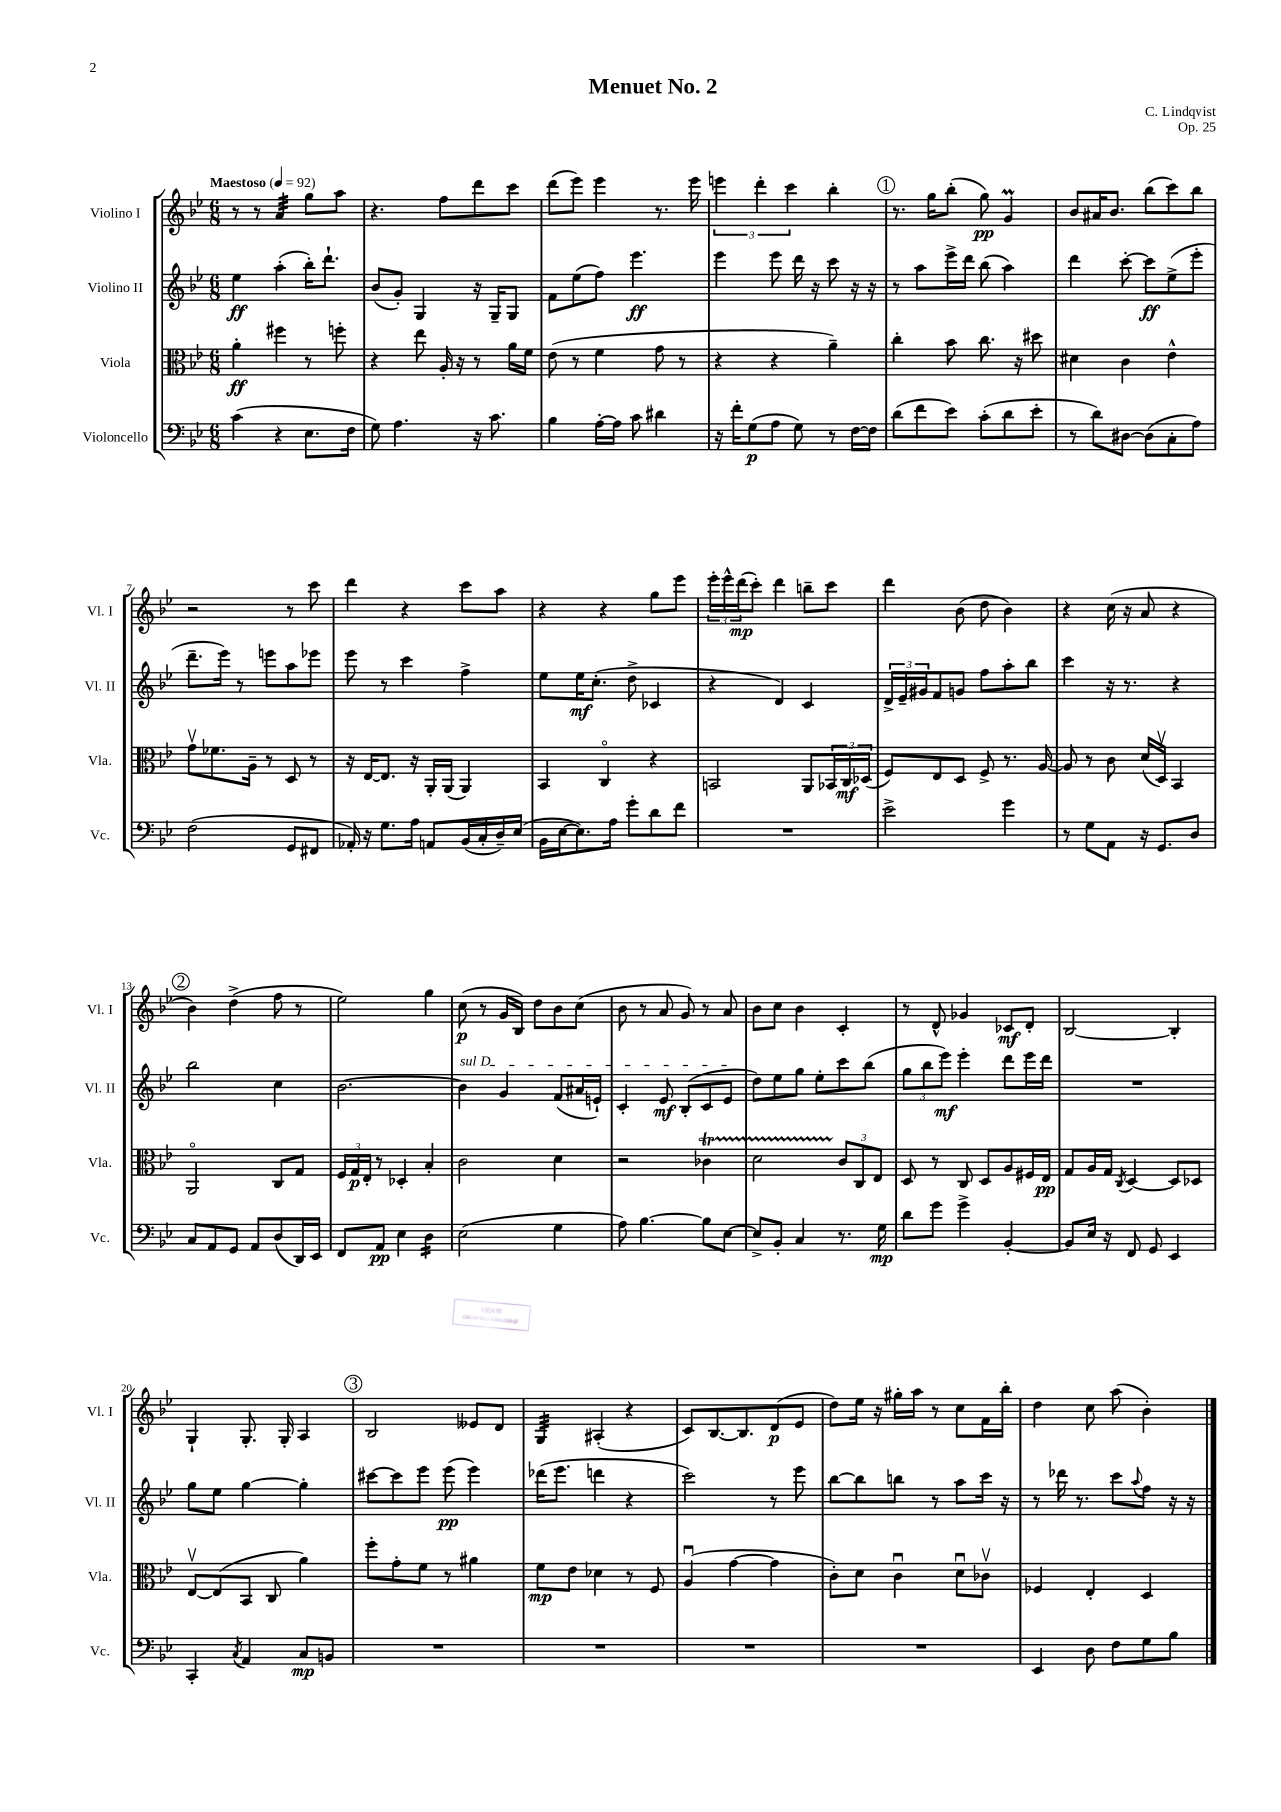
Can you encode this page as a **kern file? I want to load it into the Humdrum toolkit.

**kern	**kern	**kern	**kern
*staff4	*staff3	*staff2	*staff1
*clefF4	*clefC3	*clefG2	*clefG2
*k[b-e-]	*k[b-e-]	*k[b-e-]	*k[b-e-]
*M6/8	*M6/8	*M6/8	*M6/8
*MM92	*MM92	*MM92	*MM92
(4c	4a'	4ee-	8r
.	.	.	8r
4r	4ff#	(4aa'	4a
8.E-	8r	16bb-')	8gg
.	.	8.ddd`	.
.	8ff'	.	8aa
16F	.	.	.
=	=	=	=
8G)	4r	(8b-	4.r
4.A	.	8g')	.
.	8ee-	4G	.
.	16A'	.	8ff
.	16r	.	.
16r	8r	16r	8ddd
8.c	.	16G~	.
.	16a	8G	8ccc
.	16f	.	.
=	=	=	=
4B-	(8e-	8f	(8ddd
.	8r	(8ee-	8eee-)
[16A'	4f	8ff)	4eee-
16A]	.	.	.
8c	.	4.eee-	.
4d#	8g	.	8.r
.	8r	.	.
.	.	.	16eee-
=	=	=	=
16r	4r	4eee-	6eee
16f'	.	.	.
(8G	.	.	.
.	.	.	6ddd'
8A	4r	8eee-	.
.	.	.	6ccc
8G)	.	16ddd	.
.	.	16r	.
8r	4a~)	8ccc	4bb-'
[16F	.	16r	.
16F]	.	16r	.
=	=	=	=
(8d	4cc'	8r	8.r
8f	.	8aa	.
.	.	.	16gg
8e-)	8b-	16eee-^	(8bb-'
.	.	16ddd	.
(8c'	8.cc	(8bb-	8gg)
8d	.	4aa)	4g
.	16r	.	.
8e-'	8dd#	.	.
=	=	=	=
8r	4d#	4ddd	8b-
8d)	.	.	16a#
.	.	.	8.b-
[8D#	4c	[8ccc'	.
(8D#]	.	8ccc]	(8bb-
8C'	4e-^^	(8ee-^	8ccc)
8A)	.	8eee-'	8bb-
=	=	=	=
(2F	8gv	8.ddd~	2r
.	8.f-	.	.
.	.	16eee-)	.
.	.	8r	.
.	16A~	.	.
.	8r	8eee	.
8GG	8D	8aa	8r
8FF#	8r	8eee-	8ccc
=	=	=	=
16AA-')	16r	8eee-	4ddd
16r	[16E-	.	.
8.G	8.E-]	8r	.
.	.	4ccc	4r
16A	16r	.	.
8AA	16AA'	.	.
.	(16AA	.	.
(16BB-	4AA)	4ff^	8ccc
16C'	.	.	.
16D~)	.	.	8aa
(16E-	.	.	.
=	=	=	=
16BB-	4BB-	8ee-	4r
[16E-	.	.	.
8.E-])	.	16ee-	.
.	.	(8.cc'	.
.	4Co	.	4r
16A	.	.	.
8g'	.	8dd^	.
8d	4r	4c-	8gg
8f	.	.	8eee-
=	=	=	=
2.r	2BB	4r	24eee-'
.	.	.	24eee-^^
.	.	.	(24ddd
.	.	.	8ccc')
.	.	4d)	4ddd
.	8AA	4c	8bb~
.	24BB-	.	8ccc
.	24C	.	.
.	(24D-	.	.
=	=	=	=
2e-^	8F)	24d^	4ddd
.	.	24e-~	.
.	.	24g#	.
.	8E-	8f	.
.	8D	8g	(8b-
.	8F^	8ff	8dd
4g	8.r	8aa'	4b-)
.	.	8bb-	.
.	[16A	.	.
=	=	=	=
8r	8A]	4ccc	4r
8G	8r	.	.
8AA	8c	16r	(16cc
.	.	8.r	16r
16r	(16d	.	8a
8.GG	16Dv)	.	.
.	4BB-	4r	4r
8D	.	.	.
=	=	=	=
8C	2AAo	2bb-	4b-)
8AA	.	.	.
8GG	.	.	(4dd^
8AA	.	.	.
(8D	8C	4cc	8ff
16DD)	8G	.	8r
16EE-	.	.	.
=	=	=	=
8FF	24F	[2.b-	2ee-)
.	24G	.	.
.	24E-'	.	.
8AA	8r	.	.
4E-	4D-'	.	.
4D	4B-'	.	4gg
=	=	=	=
(2E-	2c	4b-]	(8cc
.	.	.	8r
.	.	4g	16g
.	.	.	16B-)
.	.	.	8dd
4G	4d	(8f	8b-
.	.	16a#	(8cc
.	.	16e`)	.
=	=	=	=
8A)	2r	4c'	8b-
[4.B-	.	.	8r
.	.	8e-	8a
.	.	(8B-'	8g)
8B-]	4c-	8c	8r
[8E-	.	8e-	8a
=	=	=	=
8E-^]	2d	8dd)	8b-
8BB-'	.	8ee-	8cc
4C	.	8gg	4b-
.	.	8ee-'	.
8.r	12c	8ccc	4c'
.	12C	.	.
.	.	(8bb-	.
.	12E-	.	.
16G	.	.	.
=	=	=	=
8d	8D	12gg	8r
.	.	12bb-	.
8g	8r	.	8d^^
.	.	12eee-)	.
4g^	8C	4eee-'	4g-
.	8D	.	.
[4BB-'	8A	8ddd	8c-
.	16F#	16eee-	8d'
.	16E-	16ddd	.
=	=	=	=
8BB-]	8G	2.r	[2B-
16E-	16A	.	.
16r	16G	.	.
.	8qC	.	.
8FF	[4D	.	.
8GG	.	.	.
4EE-	8D]	.	4B-']
.	8D-	.	.
=	=	=	=
4CC'	[8E-v	8gg	4G`
.	(8E-]	8ee-	.
8qC	.	.	.
4AA	8BB-	[4gg	8.G'
.	8C	.	.
.	.	.	16G'
8C	4a)	4gg']	4A
8BB	.	.	.
=	=	=	=
2.r	8ff'	[8ccc#	2B-
.	8g'	8ccc#]	.
.	8f	8eee-	.
.	8r	(8eee-	.
.	4a#	4eee-)	8e--
.	.	.	8d
=	=	=	=
2.r	8f	(16ddd-	4G
.	.	8.eee-	.
.	8e-	.	.
.	4d-	4ddd	(4A#'
.	8r	4r	4r
.	8F	.	.
=	=	=	=
2.r	(4Au	2ccc)	8c)
.	.	.	[8.B-
.	[4g	.	.
.	.	.	8.B-]
.	4g]	8r	(8d
.	.	8eee-	8e-
=	=	=	=
2.r	8c')	[8bb-	8dd)
.	8d	8bb-]	16ee-
.	.	.	16r
.	4cu	8bb	16gg#'
.	.	.	16aa
.	.	8r	8r
.	8du	8aa	8cc
.	8c-v	16ccc	16f
.	.	16r	16bb-'
=	=	=	=
4EE-	4F-	8r	4dd
.	.	16ddd-	.
.	.	8.r	.
8D	4E-'	.	8cc
8F	.	8ccc	(8aa
.	.	8qqaa	.
8G	4D	8ff	4b-')
8B-	.	16r	.
.	.	16r	.
==	==	==	==
*-	*-	*-	*-
